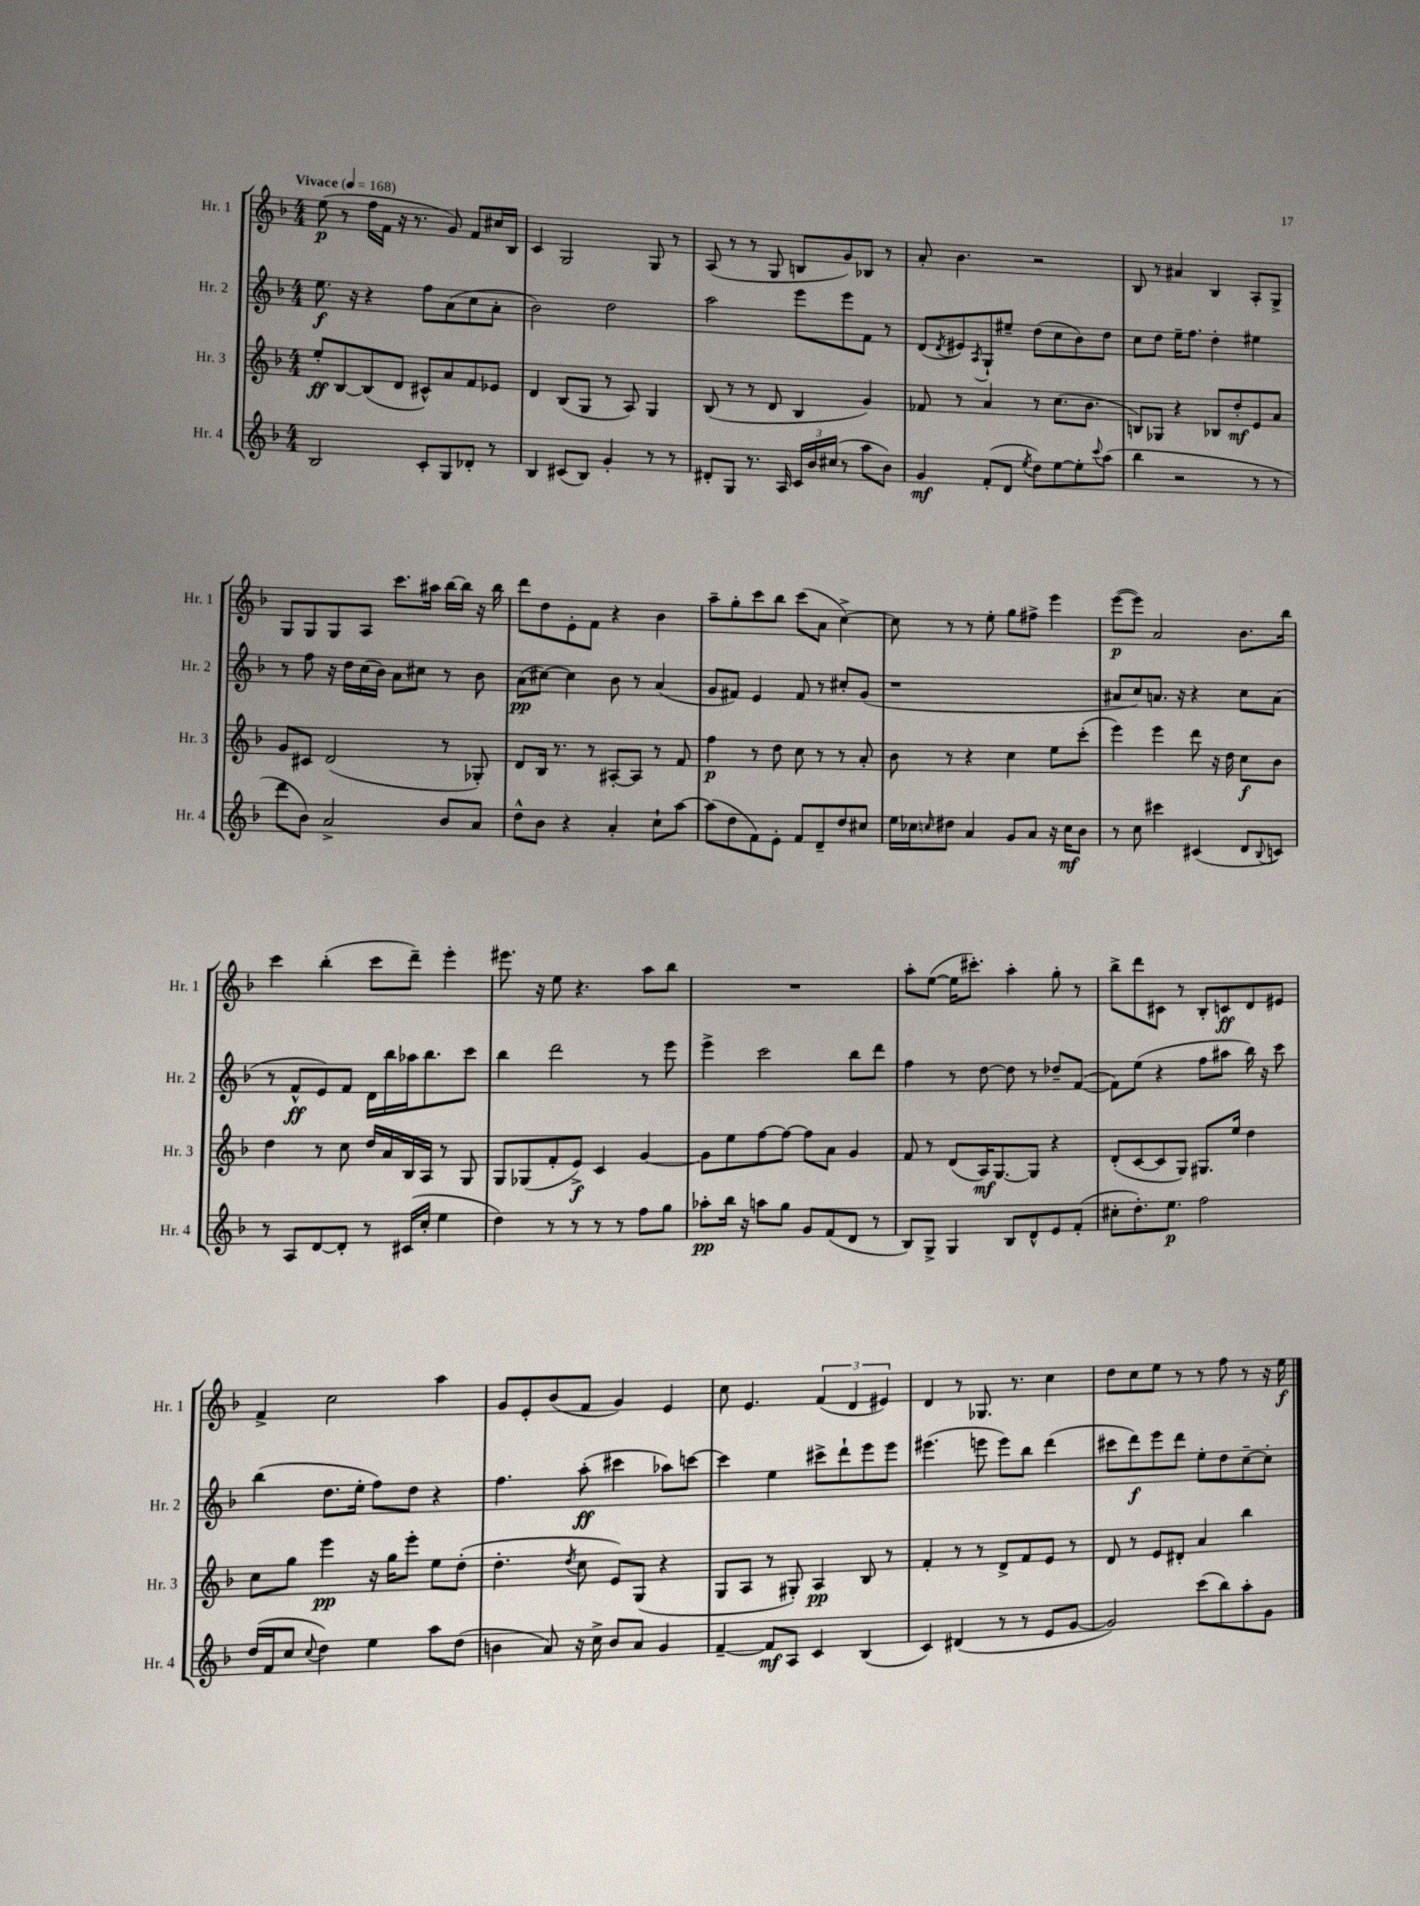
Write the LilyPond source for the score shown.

<<
\new StaffGroup <<
\new Staff = "s0" \with { instrumentName = "Hr. 1" shortInstrumentName = "Hr. 1" } {
    \clef treble \key f \major \numericTimeSignature \time 4/4 \tempo "Vivace" 4 = 168
    e''8\p( r8 f''16 f'16 r16 r8. g'8) f'8 cis''16 bes16 |
    c'4 g2 g8 r8 |
    a8( r8 r8 g8 b8 g'8) bes8 r8 |
    a'8-. bes'4. r2 |
    bes8 r8 ais'4 bes4 a8-. g8-> |
    g8 g8 g8 a8 c'''8. ais''16 bes''16~ bes''16 r16 bes''16 |
    d'''8 d''8 e'8-. f'8 r4 bes'4 |
    a''8-- g''8-. c'''8 bes''8 c'''8( a'8 c''4~->) |
    c''8 r8 r8 e''8-. g''8 fis''8-> e'''4 |
    e'''8~\p( e'''8) a'2 bes'8. bes''16 |
    c'''4 bes''4-.( c'''8 d'''8--) e'''4-. |
    eis'''8. r16 e''8 r4. a''8 bes''8 |
    R1 |
    a''8-. e''8~( e''16 cis'''8.-.) a''4-. g''8-. r8 |
    bes''8-> d'''8 cis'8 r8 bes8-. c'8\ff d'8 eis'8 |
    f'4-> c''2 a''4 |
    g'8 e'8-. bes'8( f'8 g'4) e'4 |
    c''8 e'4. \tuplet 3/2 { f'4( d'4 eis'4) } |
    d'4 r8 ges8. r8. c''4 |
    d''8 c''8 e''8 r8 r8 f''8 r8 r16 e''16\f \bar "|." |
}
\new Staff = "s1" \with { instrumentName = "Hr. 2" shortInstrumentName = "Hr. 2" } {
    \clef treble \key f \major \numericTimeSignature \time 4/4
    e''8.\f r16 r4 f''8 a'8( c''8 a'8-. |
    bes'2) d''2 |
    a''2 e'''8 e'''8 f'8 r8 |
    d'8( \acciaccatura { d'8 } eis'8) \acciaccatura { a8 } g8-! eis''8-- d''8( c''8 bes'8) d''8 |
    c''8 d''8 e''16-- f''8. d''4-. eis''4 |
    r8 f''8 r16 d''16 c''16( bes'16) a'8 cis''8 r8 bes'8 |
    a'8\pp( cis''8~) cis''4 bes'8 r8 a'4( |
    g'8 fis'8) e'4 fis'8 r8 cis''8-. g'8( |
    r1 |
    ais'8 c''8) a'8. r16 r4 c''8 a'8( |
    r8 f'8-^\ff e'8) f'8 d'16 bes''16 aes''16 bes''8. c'''8 |
    bes''4 d'''2 r8 e'''8 |
    e'''4-> c'''2 bes''8 d'''8 |
    f''4 r8 d''8~ d''8 r8 des''8-- f'8~( |
    f'8) e''8( r4 f''8 ais''8 bes''16) r16 c'''8 |
    bes''4( d''8. e''16-. f''8) d''8 r4 |
    f''4. a''8-.\ff( cis'''4 aes''8) c'''8~ |
    c'''4 e''4 cis'''8-> d'''8-! e'''8 e'''8 |
    eis'''4.( e'''8 e'''8) bes''8 d'''4( |
    cis'''8 d'''8\f) e'''8 d'''8 e''8-. d''8 c''8~-- c''8-. \bar "|." |
}
\new Staff = "s2" \with { instrumentName = "Hr. 3" shortInstrumentName = "Hr. 3" } {
    \clef treble \key f \major \numericTimeSignature \time 4/4
    e''8-.\ff bes8~ bes8( d'8 cis'8-^) a'8 f'8 ees'8 |
    d'4 bes8( g8 r8 a8) g4 |
    bes8( r8 r8 d'8 bes4 g'4) |
    fes'8 r8 a'4 r8 c''8.( bes'8. |
    b8) ges8 r4 bes8 d''8-.\mf e'8 a'8 |
    g'8 cis'8 d'2( r8 ges8-.) |
    d'8 bes16 r8. r8 ais8~-. ais8 r8 f'8 |
    f''4\p r8 d''8 c''8 r8 r8 a'8-. |
    bes'8 r8 r4 c''4 e''8 c'''8-.( |
    e'''4) e'''4 d'''8 r16 d''16 c''8\f bes'8 |
    d''4 r8 c''8 d''16 a'16 bes16 a16 r8 g8 |
    g8 ges8( f'8-. e'8->\f) c'4 g'4~ |
    g'8 e''8 f''8~ f''8~ f''8 a'8 g'4 |
    f'8 r8 d'8( a16\mf) g8.~ g8 r4 |
    d'8-.( c'8~ c'8 g8) gis8. e''16 d''4 |
    c''8 g''8 e'''4\pp r16 g''16 e'''8-. e''8 d''8-.( |
    d''4.-. \acciaccatura { d''8 } c''8 e'8) g8( r4 |
    g8 a8 r8 gis8-.) a4\pp bes8 r8 |
    f'4-. r8 r8 d'8-> f'8 e'8 r8 |
    d'8 r8 e'8 dis'8-. a'4 bes''4 \bar "|." |
}
\new Staff = "s3" \with { instrumentName = "Hr. 4" shortInstrumentName = "Hr. 4" } {
    \clef treble \key f \major \numericTimeSignature \time 4/4
    bes2 c'8-. g8 des'8-. r8 |
    bes4 cis'8( bes8) g'4-. r8 r8 |
    dis'8-. g8 r8. a16 \tuplet 3/2 { c'16 bes'16 cis''16( } r8 a''8 bes'8) |
    g'4\mf f'8-.( d'8 \acciaccatura { e''8 } d''8) e''8~ e''8-. \appoggiatura { c'''8 } a''8( |
    bes''4 r2 r8 r8 |
    d'''8 bes'8) a'2-> bes'8 a'8 |
    d''8-^ bes'8 r4 a'4-. c''8-! a''8~ |
    a''8( d''8 f'8) e'8-. f'8 d'8-- d''8 cis''8 |
    e''16 ces''16 \grace { c''16 } dis''8 a'4 g'8 a'8 r16 c''16\mf bes'8 |
    r8 c''8 cis'''4 cis'4( d'8 \appoggiatura { bes8 } c'8) |
    r8 a8 d'8~ d'8-. r8 cis'16( c''16-. e''4 |
    d''4) r8 r8 r8 r8 f''8 g''8 |
    aes''8-.\pp bes''16 r16 a''8 g''8 g'8 f'8( d'8 r8 |
    bes8) g8-> g4 bes8 d'8-^ e'8 f'8-.( |
    cis''8-. d''8.-.) e''8.\p f''2 |
    d''16( f'16 c''8 \appoggiatura { c''8 } d''4) e''4 a''8 d''8( |
    b'4 a'8) r16 c''16-> b'8 a'8 g'4 |
    f'4~-- f'8\mf a8 c'4 bes4( |
    c'4) dis'4( r8 r8 e'8 g'8~ |
    g'2) c'''8( bes''8) a''8-. g'8 \bar "|." |
}
>>
>>
\layout { \context { \Score \remove "Bar_number_engraver" } }
